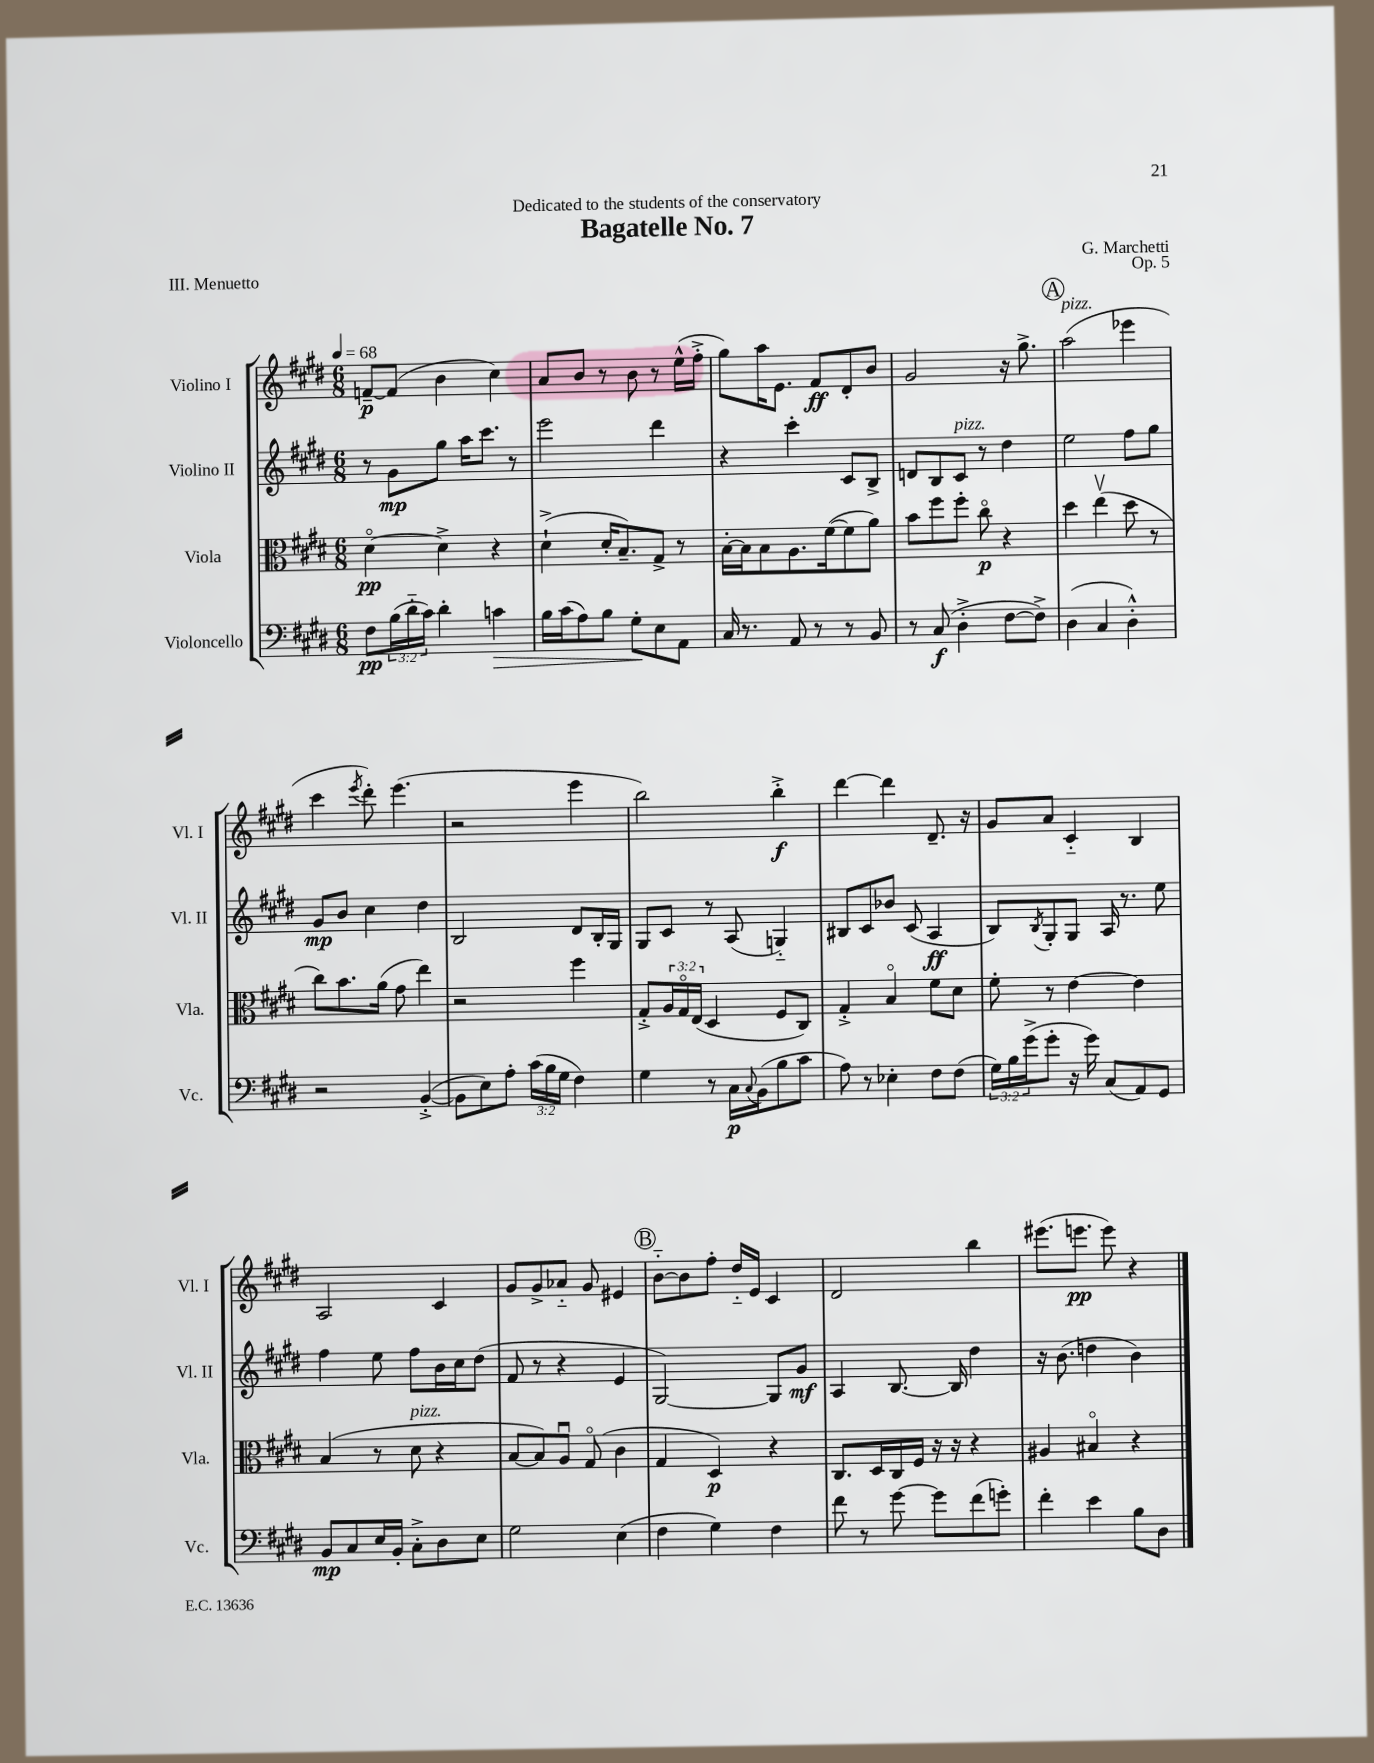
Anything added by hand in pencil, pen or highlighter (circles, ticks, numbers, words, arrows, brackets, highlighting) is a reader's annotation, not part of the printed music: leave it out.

**kern	**dynam	**kern	**dynam	**kern	**dynam	**kern	**dynam
*part4	*part4	*part3	*part3	*part2	*part2	*part1	*part1
*staff4	*staff4	*staff3	*staff3	*staff2	*staff2	*staff1	*staff1
*I"Violoncello	*	*I"Viola	*	*I"Violino II	*	*I"Violino I	*
*I'Vc.	*	*I'Vla.	*	*I'Vl. II	*	*I'Vl. I	*
*clefF4	*	*clefC3	*	*clefG2	*	*clefG2	*
*k[f#c#g#d#]	*	*k[f#c#g#d#]	*	*k[f#c#g#d#]	*	*k[f#c#g#d#]	*
*M6/8	*	*M6/8	*	*M6/8	*	*M6/8	*
*MM68	*	*MM68	*	*MM68	*	*MM68	*
=1	=1	=1	=1	=1	=1	=1	=1
8F#\L	pp	[4d#\	pp	8r	.	[8fn~/L	p
(24B\L	.	.	.	8g#\L	mp	(8f/J]	.
24d#\	.	.	.	.	.	.	.
24c#\JJ)	.	.	.	.	.	.	.
4d#'\	.	4d#^\]	.	8gg#\J	.	4b\	.
.	.	.	.	16aa\KL	.	.	.
.	.	.	.	8.ccc#\J	.	.	.
!	!LO:HP:b	!	!	!	!	!	!
4cn\	>	4r	.	.	.	4cc#\)	.
.	.	.	.	8r	.	.	.
=2	=2	=2	=2	=2	=2	=2	=2
16B\LL	.	(4d#`^\	.	2eee\	.	8a/L	.
(16c#\J	.	.	.	.	.	.	.
8A\)	.	.	.	.	.	8b/J	.
8B\J	.	16d#'/KL	.	.	.	8r	.
.	.	8.B~/)	.	.	.	.	.
8G#'\L	.	.	.	.	.	8b\	.
8E\	]	8G#^/J	.	4ddd#\	.	8r	.
8AA\J	.	8r	.	.	.	(16ee^^\LL	.
.	.	.	.	.	.	16ff#'^\JJ	.
=3	=3	=3	=3	=3	=3	=3	=3
16C#/	.	[16B'\LL	.	4r	.	8gg#\L)	.
8.r	.	16B\J]	.	.	.	.	.
.	.	8B\	.	.	.	16aa\K	.
.	.	.	.	.	.	8.e\J	.
8AA/	.	8.A\	.	4ccc#'\	.	.	.
8r	.	.	.	.	.	8f#/L	ff
.	.	([16f#\k	.	.	.	.	.
8r	.	8f#\]	.	8c#/L	.	8d#'/	.
8BB/	.	8a\J)	.	8B^/J	.	8b/J	.
=4	=4	=4	=4	=4	=4	=4	=4
8r	.	8b\L	.	8dn/L	.	2g#/	.
(8C#/	f	8ff#\	.	8B/	.	.	.
!	!	!	!	!LO:TX:a:i:t=pizz.	!	!	!
4D#'^\	.	8ff#'\J	.	8c#/J	.	.	.
.	.	8cc#\	p	8r	.	.	.
[8F#\L	.	4r	.	4dd#\	.	16r	.
.	.	.	.	.	.	8.gg#^\	.
8F#^\J])	.	.	.	.	.	.	.
!!LO:REH:place=s1:t=A
=5	=5	=5	=5	=5	=5	=5	=5
!	!	!	!	!	!	!LO:TX:a:i:t=pizz.	!
(4D#\	.	4dd#\	.	2ee\	.	(2aa\	.
4C#/	.	(4eev\	.	.	.	.	.
4D#'^^\)	.	8dd#\	.	8ff#\L	.	4eee-X\	.
.	.	8r	.	8gg#\J	.	.	.
!!LO:LB:g=z
=6	=6	=6	=6	=6	=6	=6	=6
2r	.	8cc#\L)	.	8g#/L	mp	4ccc#\	.
.	.	8.b\	.	8b/J	.	.	.
.	.	.	.	.	.	8qeee/	.
.	.	.	.	4cc#\	.	8ddd#'\)	.
.	.	(16a\Jk	.	.	.	.	.
.	.	8g#\	.	.	.	(4.eee\	.
([4BB'^/	.	4ee\)	.	4dd#\	.	.	.
=7	=7	=7	=7	=7	=7	=7	=7
8BB\L]	.	2r	.	2B/	.	2r	.
8E\)	.	.	.	.	.	.	.
8A'\J	.	.	.	.	.	.	.
(24c#\LL	.	.	.	.	.	.	.
24B\	.	.	.	.	.	.	.
24G#\JJ	.	.	.	.	.	.	.
4F#\)	.	4ff#\	.	8d#/L	.	4eee\	.
.	.	.	.	16B'/L	.	.	.
.	.	.	.	16G#/JJ	.	.	.
=8	=8	=8	=8	=8	=8	=8	=8
4G#\	.	8G#'^/L	.	8G#/L	.	2bb\)	.
.	.	24A/L	.	8c#/J	.	.	.
.	.	24G#/	.	.	.	.	.
.	.	(24E/JJ	.	.	.	.	.
8r	.	4D#/	.	8r	.	.	.
16C#\LL	p	.	.	(8A/	.	.	.
8qqC#/	.	.	.	.	.	.	.
(16BB\J	.	.	.	.	.	.	.
8B\	.	8F#/L	.	4Gn/)	.	4bb'^\	f
8c#\J	.	8C#/J)	.	.	.	.	.
=9	=9	=9	=9	=9	=9	=9	=9
8A\)	.	4G#'^/	.	8B#X/L	.	[4ddd#\	.
8r	.	.	.	8c#/	.	.	.
4E-X'\	.	4B/	.	8b-X/J	.	4ddd#\]	.
.	.	.	.	(8c#/	.	.	.
8F#\L	.	8f#\L	.	4A/	ff	8.d#~/	.
(8F#\J	.	8d#\J	.	.	.	.	.
.	.	.	.	.	.	16r	.
=10	=10	=10	=10	=10	=10	=10	=10
24G#\LL)	.	8f#'\	.	8B/L)	.	8g#/L	.
24B\	.	.	.	.	.	.	.
(24g#^\J	.	.	.	.	.	.	.
.	.	.	.	8qB/	.	.	.
8g#'\J	.	8r	.	8G#'/	.	8a/J	.
16r	.	[4e\	.	8G#/J	.	4c#/	.
16g#\)	.	.	.	.	.	.	.
(8C#/L	.	.	.	16A/	.	.	.
.	.	.	.	8.r	.	.	.
8AA/)	.	4e\]	.	.	.	4B/	.
8GG#/J	.	.	.	8ee\	.	.	.
!!LO:LB:g=z
=11	=11	=11	=11	=11	=11	=11	=11
8BB/L	mp	(4B/	.	4ff#\	.	2A/	.
8C#/	.	.	.	.	.	.	.
16E/L	.	8r	.	8ee\	.	.	.
16BB'/JJ	.	.	.	.	.	.	.
!	!	!LO:TX:a:i:t=pizz.	!	!	!	!	!
8C#'^\L	.	8d#\	.	8ff#\L	.	.	.
8D#\	.	4r	.	16b\L	.	4c#/	.
.	.	.	.	16cc#\J	.	.	.
8E\J	.	.	.	(8dd#\J	.	.	.
=12	=12	=12	=12	=12	=12	=12	=12
2G#\	.	[8B/L	.	8f#/	.	8g#/L	.
.	.	8B/])	.	8r	.	8g#^/	.
.	.	8Au/J	.	4r	.	8a-X/J	.
.	.	(8G#/	.	.	.	8g#/	.
(4E\	.	4c#\	.	4e/	.	4e#X/	.
!!LO:REH:place=s1:t=B
=13	=13	=13	=13	=13	=13	=13	=13
4F#\	.	4G#/	.	[2G#/)	.	[8b\L	.
.	.	.	.	.	.	8b\]	.
4G#\)	.	4D#/)	p	.	.	8ff#'\J	.
.	.	.	.	.	.	16dd#/LL	.
.	.	.	.	.	.	16e/JJ	.
4F#\	.	4r	.	8G#/L]	.	4c#/	.
.	.	.	.	8g#/J	mf	.	.
=14	=14	=14	=14	=14	=14	=14	=14
8f#\	.	8.C#/L	.	4A/	.	2d#/	.
8r	.	.	.	.	.	.	.
.	.	16D#/L	.	.	.	.	.
[8g#\	.	16C#/	.	[8.B/	.	.	.
.	.	16F#/JJ	.	.	.	.	.
8g#\L]	.	16r	.	.	.	.	.
.	.	16r	.	16B/]	.	.	.
(8f#\	.	4r	.	4dd#\	.	4bb\	.
8gn'\J)	.	.	.	.	.	.	.
=15	=15	=15	=15	=15	=15	=15	=15
4f#'\	.	4A#X/	.	16r	.	(8.eee#X\L	.
.	.	.	.	(8.b\	.	.	.
.	.	.	.	.	.	8.eeen\J	pp
4e\	.	4B#X/	.	4ddn\	.	.	.
.	.	.	.	.	.	8eee\)	.
8B\L	.	4r	.	4b\)	.	4r	.
8D#\J	.	.	.	.	.	.	.
==	==	==	==	==	==	==	==
*-	*-	*-	*-	*-	*-	*-	*-
